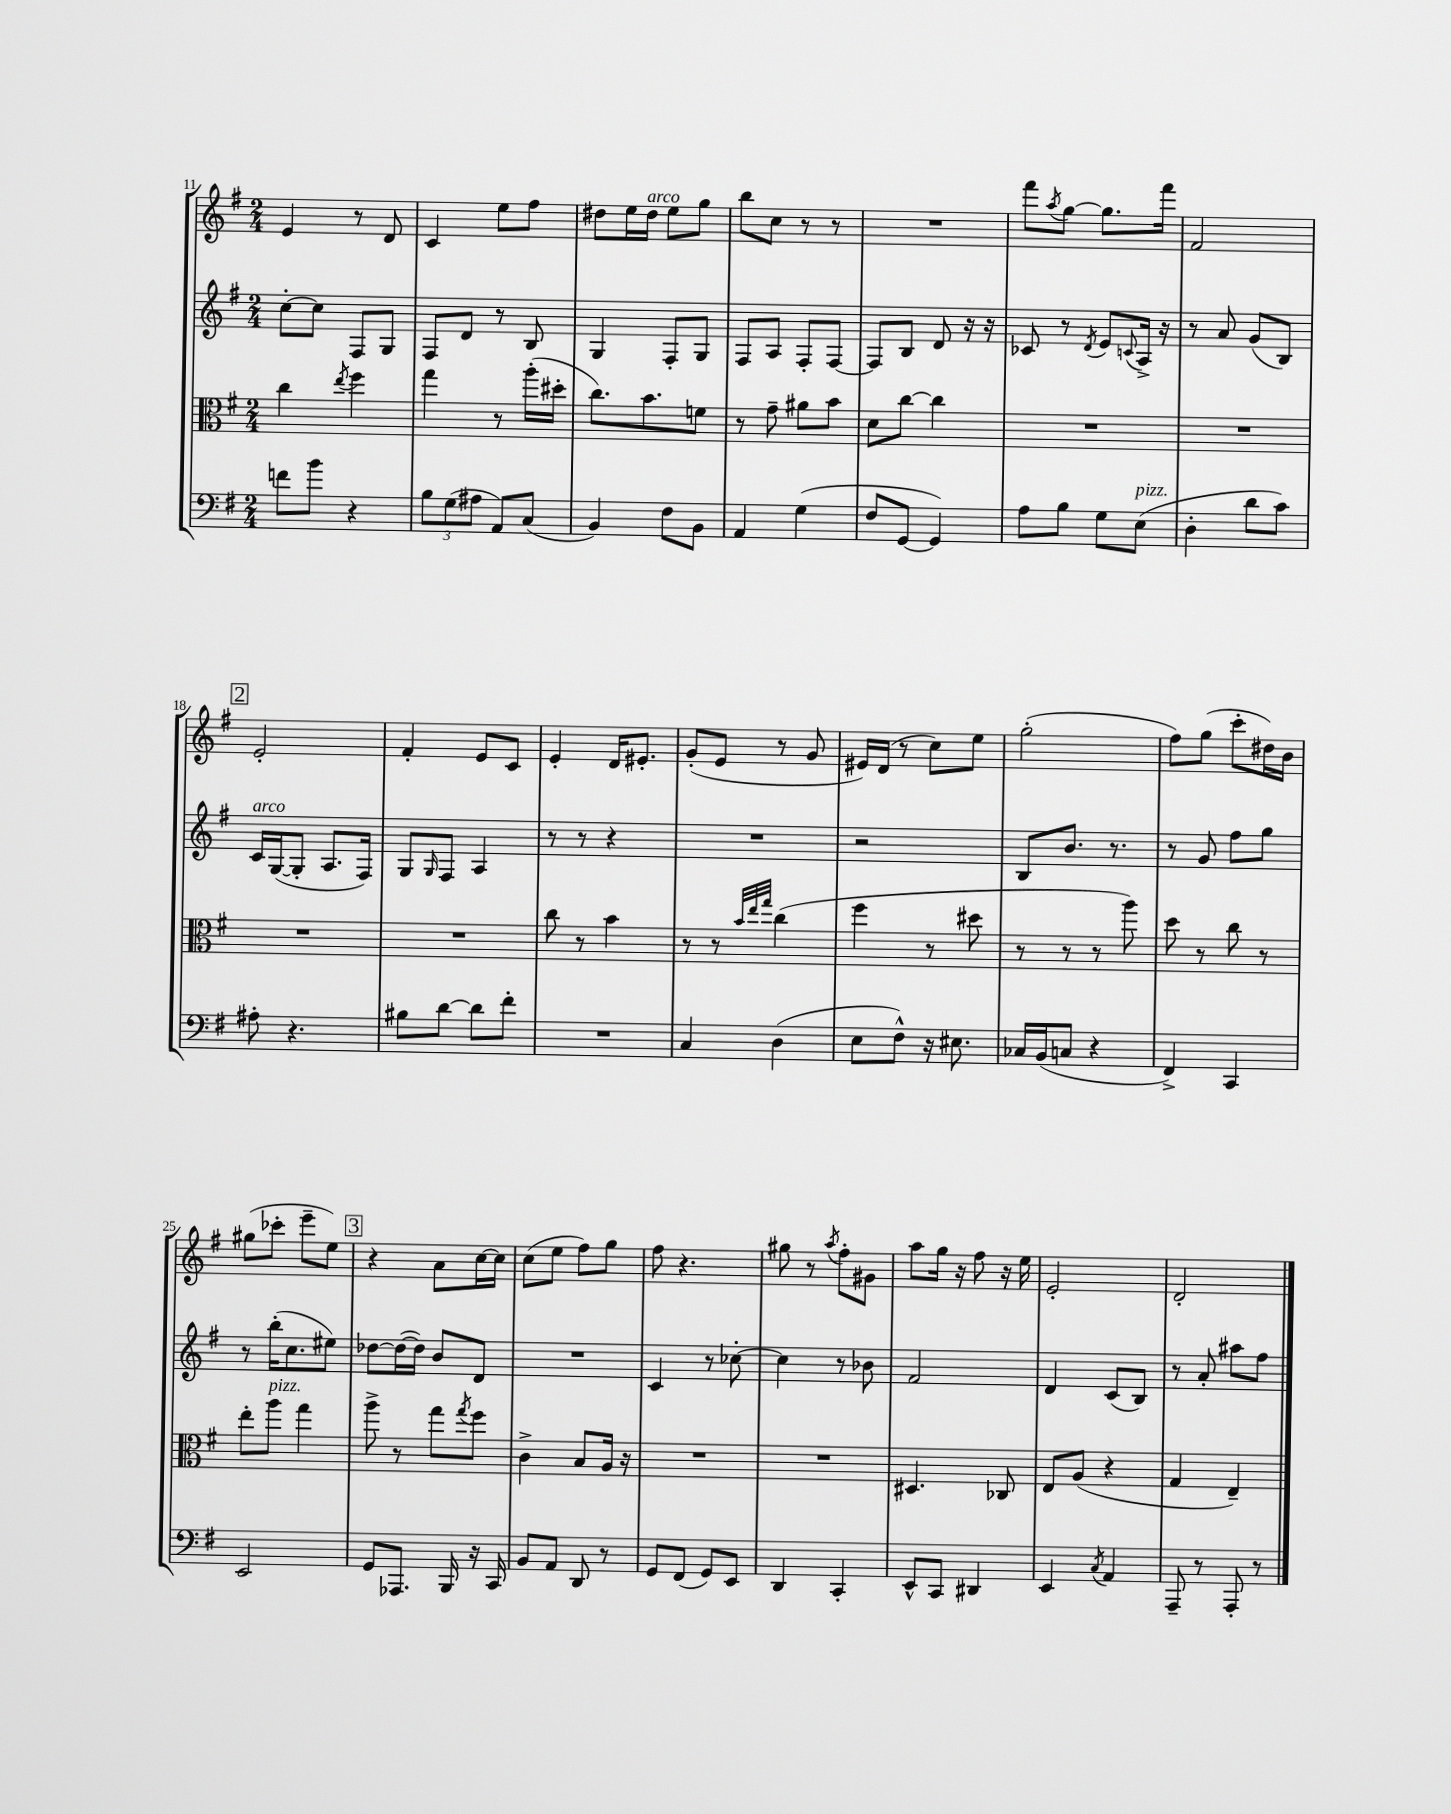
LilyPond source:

<<
\new StaffGroup <<
\new Staff = "s0" {
    \clef treble \key g \major \numericTimeSignature \time 2/4
    e'4 r8 d'8 |
    c'4 e''8 fis''8 |
    dis''8 e''16 dis''16^\markup { \italic "arco" } e''8 g''8 |
    b''8 c''8 r8 r8 |
    R2 |
    fis'''8 \acciaccatura { a''8 } g''8~ g''8. fis'''16 |
    fis'2 |
    \mark \markup { \box "2" } e'2-. |
    fis'4-. e'8 c'8 |
    e'4-. d'16 eis'8.-. |
    g'8-.( e'8 r8 g'8 |
    eis'16) d'16( r8 c''8) e''8 |
    g''2-.( |
    fis''8) g''8( c'''8-. dis''16) b'16 |
    gis''8( ces'''8-. e'''8-- e''8) |
    \mark \markup { \box "3" } r4 a'8 c''16~ c''16 |
    c''8( e''8 fis''8) g''8 |
    fis''8 r4. |
    gis''8 r8 \acciaccatura { a''8 } fis''8-. gis'8 |
    a''8 g''16 r16 fis''8 r16 e''16 |
    e'2-. |
    d'2-. \bar "|." |
}
\new Staff = "s1" {
    \clef treble \key g \major \numericTimeSignature \time 2/4
    c''8~-. c''8 fis8 g8 |
    fis8 d'8 r8 b8 |
    g4 fis8-. g8 |
    fis8 a8 fis8-. fis8~ |
    fis8 b8 d'8 r16 r16 |
    ces'8 r8 \acciaccatura { d'8 } e'8 \appoggiatura { c'8 } a16-> r16 |
    r8 a'8 g'8( b8) |
    \mark \markup { \box "2" } c'16^\markup { \italic "arco" } g16~( g8-. a8. fis16) |
    g8 \grace { g16 } fis8 a4 |
    r8 r8 r4 |
    R2 |
    r2 |
    b8 b'8. r8. |
    r8 g'8 fis''8 g''8 |
    r8 b''16-.( c''8. eis''8) |
    \mark \markup { \box "3" } des''8~ des''16~( des''16) b'8 d'8 |
    R2 |
    c'4 r8 ces''8~-. |
    ces''4 r8 bes'8 |
    fis'2 |
    d'4 c'8( b8) |
    r8 a'8-. ais''8 fis''8 \bar "|." |
}
\new Staff = "s2" {
    \clef alto \key g \major \numericTimeSignature \time 2/4
    c''4 \acciaccatura { e''8 } fis''4 |
    g''4 r8 a''16-.( dis''16-. |
    c''8.) b'8. f'8 |
    r8 g'8-- ais'8 b'8 |
    d'8 c''8~ c''4 |
    R2 |
    R2 |
    \mark \markup { \box "2" } R2 |
    R2 |
    c''8 r8 b'4 |
    r8 r8 \grace { b'32 e''32 g''32 } c''4( |
    fis''4 r8 dis''8 |
    r8 r8 r8 a''8) |
    d''8 r8 c''8 r8 |
    e''8-. a''8^\markup { \italic "pizz." } g''4 |
    \mark \markup { \box "3" } a''8-> r8 g''8 \acciaccatura { g''8 } fis''8 |
    c'4-> b8 a16 r16 |
    R2 |
    R2 |
    dis4. ces8 |
    e8 a8( r4 |
    g4 e4--) \bar "|." |
}
\new Staff = "s3" {
    \clef bass \key g \major \numericTimeSignature \time 2/4
    f'8 b'8 r4 |
    \tuplet 3/2 { b8 g8( ais8 } a,8) c8( |
    b,4) fis8 b,8 |
    a,4 g4( |
    fis8 g,8~ g,4) |
    a8 b8 g8 e8^\markup { \italic "pizz." }( |
    d4-. d'8 c'8) |
    \mark \markup { \box "2" } ais8-. r4. |
    bis8 d'8~ d'8 fis'8-. |
    R2 |
    c4 d4( |
    e8 fis8-^) r16 eis8. |
    ces16 b,16( c8 r4 |
    fis,4->) c,4 |
    e,2 |
    \mark \markup { \box "3" } g,8 aes,,8. b,,16 r16 c,16 |
    b,8 a,8 d,8 r8 |
    g,8 fis,8( g,8) e,8 |
    d,4 c,4-. |
    e,8-^ c,8 dis,4 |
    e,4 \acciaccatura { c8 } a,4 |
    a,,8-- r8 a,,8-. r8 \bar "|." |
}
>>
>>
\layout { \context { \Score currentBarNumber = #11 } }
